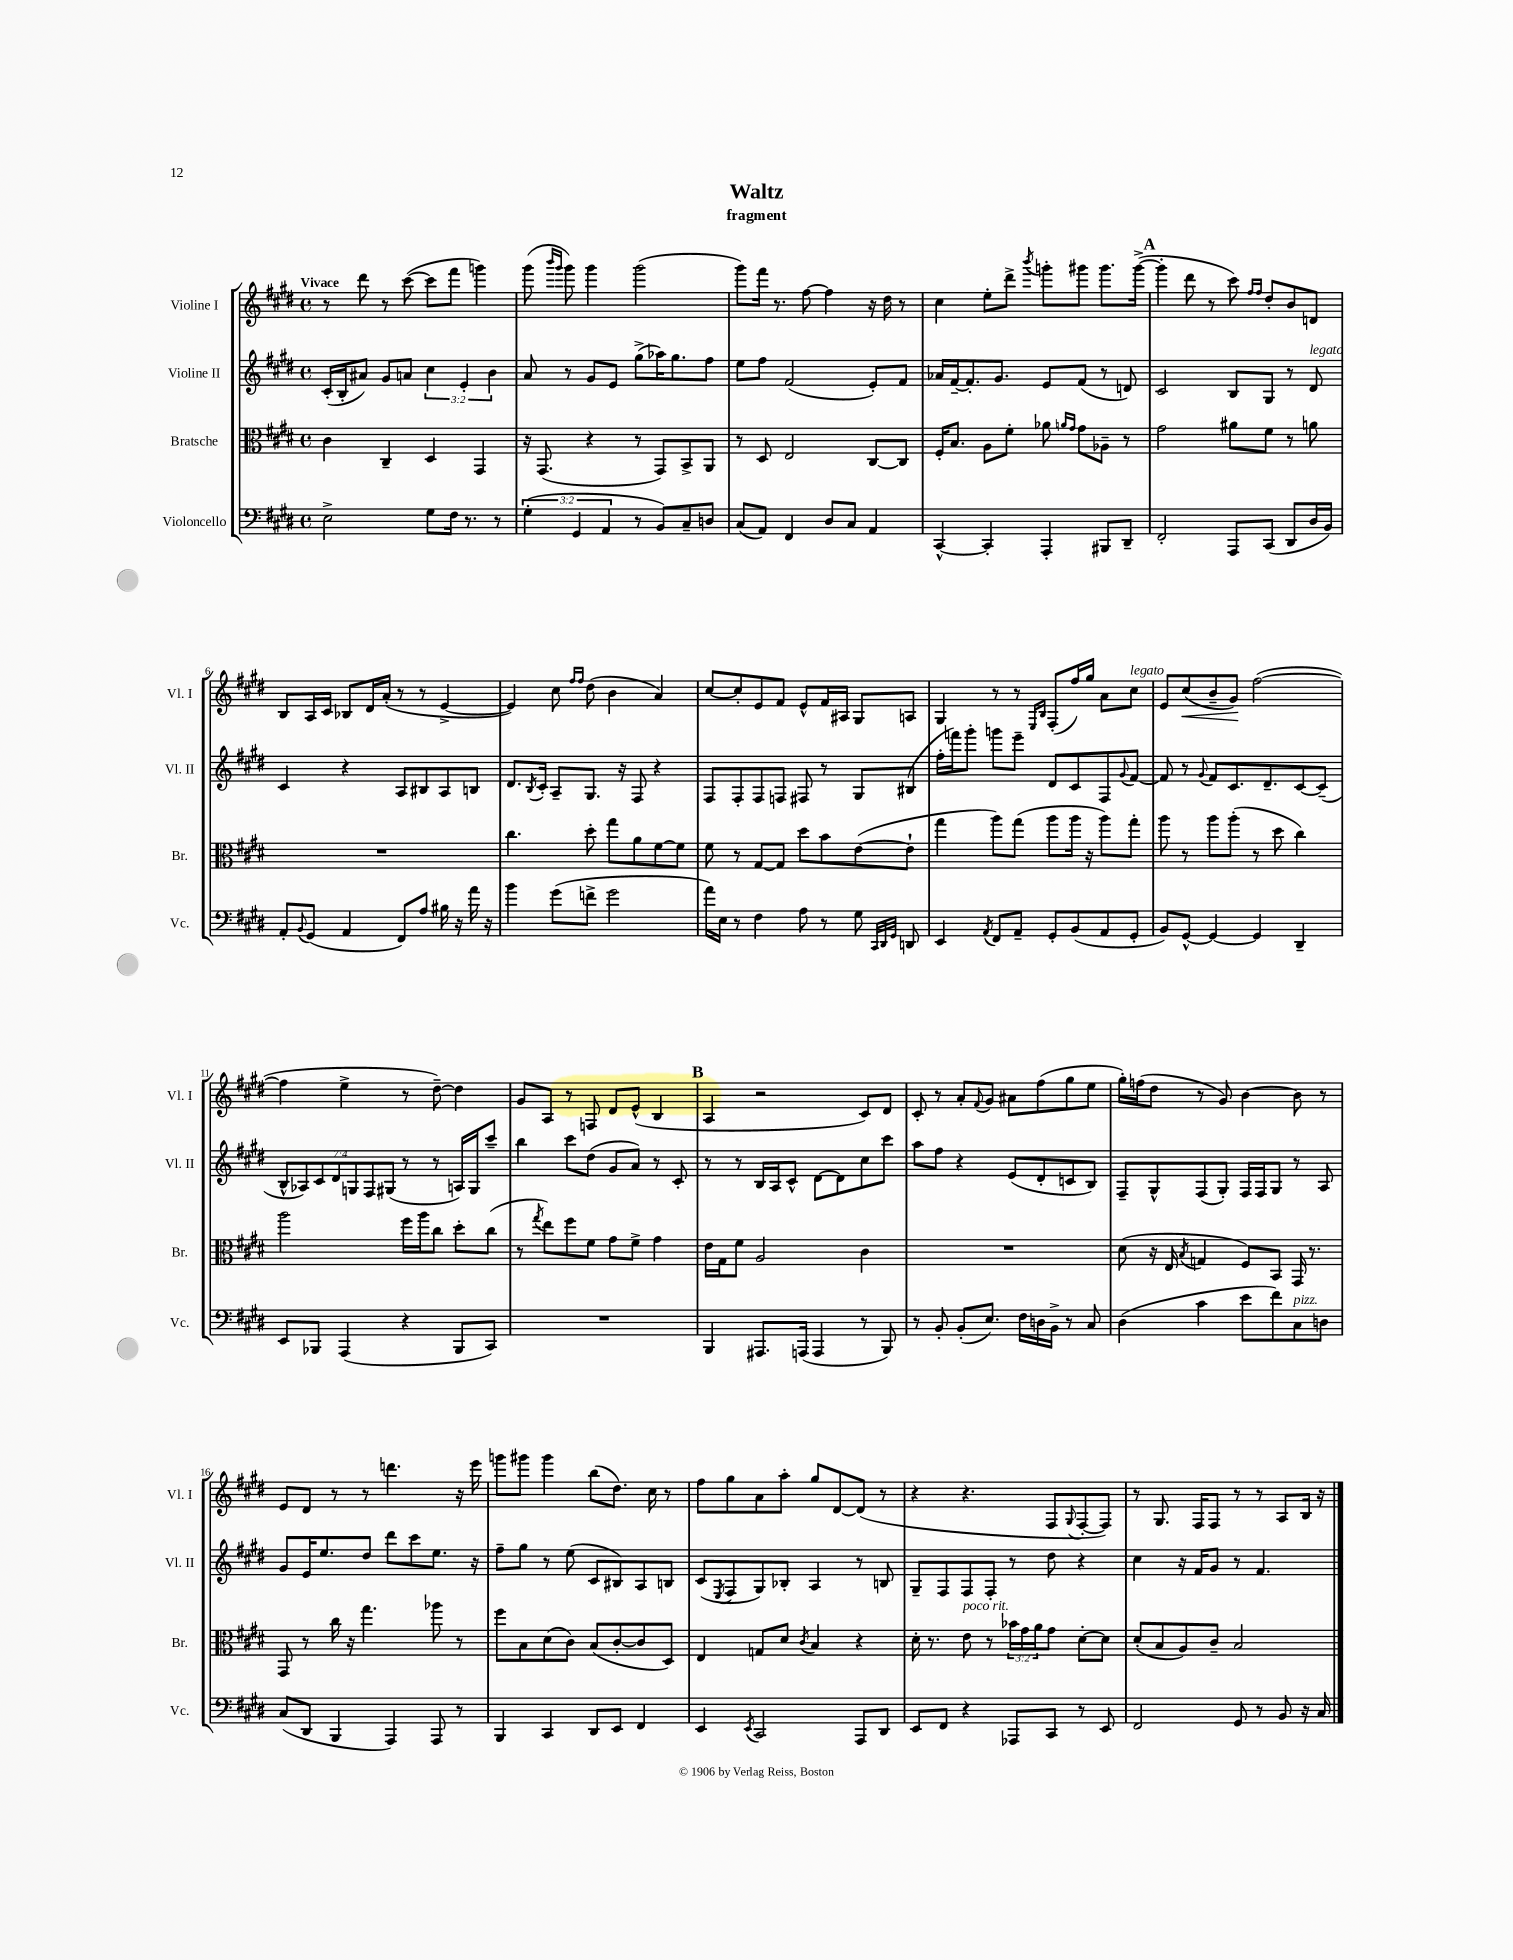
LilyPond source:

\header { title = "Waltz" subtitle = "fragment" }
<<
\new StaffGroup <<
\new Staff = "s0" \with { instrumentName = "Violine I" shortInstrumentName = "Vl. I" } {
    \clef treble \key e \major \defaultTimeSignature \time 4/4 \tempo "Vivace"
    r8 dis'''8 r8 cis'''8~( cis'''8 fis'''8 g'''4) |
    gis'''8( \grace { b'''16 gis'''16 } gis'''8) gis'''4 gis'''2( |
    gis'''8) fis'''16 r8. fis''8~ fis''4 r16 dis''16 r8 |
    cis''4 e''8-. dis'''8-> \acciaccatura { b'''8 } g'''8-. gis'''8 gis'''8. gis'''16~->( |
    \mark \markup { \bold "A" } gis'''4-. dis'''8 r8 cis'''8) \grace { fis''16 fis''16 } dis''8-. b'8 d'8 |
    b8 a16 cis'16 bes8 dis'16 a'16-.( r8 r8 e'4~-> |
    e'4) cis''8 \grace { fis''16 fis''16 } dis''8( b'4 a'4) |
    cis''8~ cis''8-. e'8 fis'8 e'8-^ fis'16 ais16 gis8 a8 |
    gis4 r8 r8 \grace { e16 b16 } fis8-.( fis''16) gis''16 a'8 cis''8^\markup { \italic "legato" } |
    e'8 cis''8\<( b'8-- gis'8\!) fis''2~( |
    fis''4 e''4-> r8 dis''8~--) dis''4 |
    gis'8 a8 r8 f8 dis'8 e'8-^( b4 |
    \mark \markup { \bold "B" } a4 r2 cis'8) dis'8 |
    cis'8-. r8 a'8-. \appoggiatura { fis'8 } gis'8 ais'8 fis''8( gis''8 e''8 |
    gis''16-.) f''16( dis''8 r8 gis'8) b'4~ b'8 r8 |
    e'8 dis'8 r8 r8 d'''4. r16 e'''16 |
    g'''8 gis'''8 gis'''4 b''8( dis''8.) cis''16 r8 |
    fis''8 gis''8 a'8 a''8-. gis''8 dis'8~ dis'8( r8 |
    r4 r4. fis8 \appoggiatura { gis8 } fis8~-. fis8) |
    r8 gis8. fis16 fis8 r8 r8 a8 b16 r16 \bar "|." |
}
\new Staff = "s1" \with { instrumentName = "Violine II" shortInstrumentName = "Vl. II" } {
    \clef treble \key e \major \defaultTimeSignature \time 4/4 \override Staff.TupletNumber.text = #tuplet-number::calc-fraction-text
    cis'16-.( b16-. ais'8) gis'8 a'8 \tuplet 3/2 { cis''4 e'4-. b'4 } |
    a'8 r8 gis'8 e'8 gis''8->( aes''16) gis''8. fis''8 |
    e''8 fis''8 fis'2( e'8-.) fis'8 |
    aes'16 fis'16~-- fis'8.-. gis'8. e'8 fis'8( r8 d'8) |
    \mark \markup { \bold "A" } cis'2 b8 gis8 r8 dis'8^\markup { \italic "legato" } |
    cis'4 r4 a8 bis8 a8 b8 |
    dis'8. \acciaccatura { b8 } cis'16-. a8-- gis8. r16 fis8 r4 |
    fis8 fis8-. fis8 f8 fis8 r8 gis8 bis8( |
    fis''16-. f'''16) gis'''8-. g'''8 e'''8-- dis'8 cis'8 fis8 \appoggiatura { gis'8 } fis'8~ |
    fis'8 r8 \appoggiatura { gis'8 } fis'8 cis'8. dis'8.-- cis'8~ cis'8--( |
    \tuplet 7/4 { b8-^ aes8) cis'8 dis'8 g8 fis8 gis8( } r8 r8 a16) gis16 cis'''8-- |
    b''4 cis'''8 dis''8( gis'8 a'8) r8 cis'8-. |
    \mark \markup { \bold "B" } r8 r8 b16 a16 cis'8-^ dis'8~ dis'8 cis''8 cis'''8 |
    a''8 fis''8 r4 e'8( dis'8-. c'8 b8) |
    fis8-- gis8-^ fis8( gis8-.) fis16 fis16 gis8 r8 a8 |
    gis'8 e'16 e''8. dis''8 dis'''8 cis'''8 e''8. r16 |
    fis''8-- gis''8 r8 e''8( cis'8 bis8) a8 b8 |
    cis'8( \acciaccatura { e8 } fis8 gis8) bes8-. a4 r8 b8 |
    gis8-- fis8 fis8 fis8-. r8 dis''8 r4 |
    cis''4 r16 fis'16 gis'8 r8 fis'4. \bar "|." |
}
\new Staff = "s2" \with { instrumentName = "Bratsche" shortInstrumentName = "Br." } {
    \clef alto \key e \major \defaultTimeSignature \time 4/4 \override Staff.TupletNumber.text = #tuplet-number::calc-fraction-text
    cis'4 cis4-- dis4 gis,4 |
    r16 gis,8.( r4 r8 gis,8) b,8-> a,8 |
    r8 dis8 e2 cis8~ cis8 |
    fis16-. b8. a8 fis'8-. aes'8 \grace { a'16 gis'16 } gis'8 aes8-- r8 |
    \mark \markup { \bold "A" } gis'2 ais'8 fis'8 r8 a'8 |
    R1 |
    cis''4. dis''8-. gis''8 a'8 fis'8~ fis'8 |
    fis'8 r8 gis8~ gis8 dis''8 b'8 e'8~( e'8-! |
    gis''4 a''8) gis''8( a''8 a''16 r16 a''8) gis''8-. |
    a''8 r8 a''8 a''8-.( r8 dis''8 cis''4) |
    a''2 fis''16 a''16 cis''8 dis''8-. cis''8( |
    r8 \acciaccatura { gis''8 } e''8) fis''8 fis'8 gis'8 fis'8-> gis'4 |
    \mark \markup { \bold "B" } e'16 gis16 fis'8 a2 cis'4 |
    R1 |
    dis'8( r16 e16 \acciaccatura { b8 } g4 fis8) b,8 gis,16 r8. |
    gis,8 r8 cis''16 r16 gis''4. aes''8 r8 |
    fis''8 b8 dis'8( cis'8) b8( cis'8~-. cis'8 dis8) |
    e4 g8 dis'8 \acciaccatura { cis'8 } b4 r4 |
    dis'16-. r8. e'8^\markup { \italic "poco rit." } r8 \tuplet 3/2 { bes'16 gis'16 a'16 } gis'8 dis'8~-. dis'8 |
    dis'8-.( b8 a8) cis'8-- b2 \bar "|." |
}
\new Staff = "s3" \with { instrumentName = "Violoncello" shortInstrumentName = "Vc." } {
    \clef bass \key e \major \defaultTimeSignature \time 4/4 \override Staff.TupletNumber.text = #tuplet-number::calc-fraction-text
    e2-> gis8 fis16 r8. r8 |
    \tuplet 3/2 { gis4-.( gis,4 a,4 } r8 b,8) cis8-- d8 |
    cis8( a,8) fis,4 dis8 cis8 a,4 |
    cis,4~-^ cis,4-. a,,4-. bis,,8 dis,8-- |
    \mark \markup { \bold "A" } fis,2-. a,,8 cis,8( dis,8 dis16 b,16) |
    a,8-. \appoggiatura { b,8 } gis,8( a,4 fis,8) a8 bis16 r16 a'16 r16 |
    b'4 gis'8( f'8-> gis'2 |
    a'16) e16 r8 fis4 a8 r8 gis8 \grace { cis,32 dis,32 gis,32 } d,8 |
    e,4 \acciaccatura { a,8 } fis,8 a,8-- gis,8-. b,8( a,8 gis,8-. |
    b,8) gis,8~-^ gis,4~ gis,4 dis,4-- |
    e,8 bes,,8 a,,4( r4 bes,,8 cis,8) |
    R1 |
    \mark \markup { \bold "B" } b,,4 ais,,8. a,,16( a,,4 r8 b,,8) |
    r8 b,8-. b,8-.( e8.) fis16 d16 b,16-> r8 cis8 |
    dis4( cis'4 e'8 fis'8) cis8^\markup { \italic "pizz." } d8 |
    cis8( dis,8 b,,4 a,,4) a,,8 r8 |
    b,,4 cis,4 dis,8 e,8 fis,4 |
    e,4 \acciaccatura { e,8 } cis,2 a,,8 dis,8 |
    e,8 fis,8 r4 aes,,8 cis,8 r8 e,8 |
    fis,2 gis,8 r8 b,8 r16 cis16 \bar "|." |
}
>>
>>
